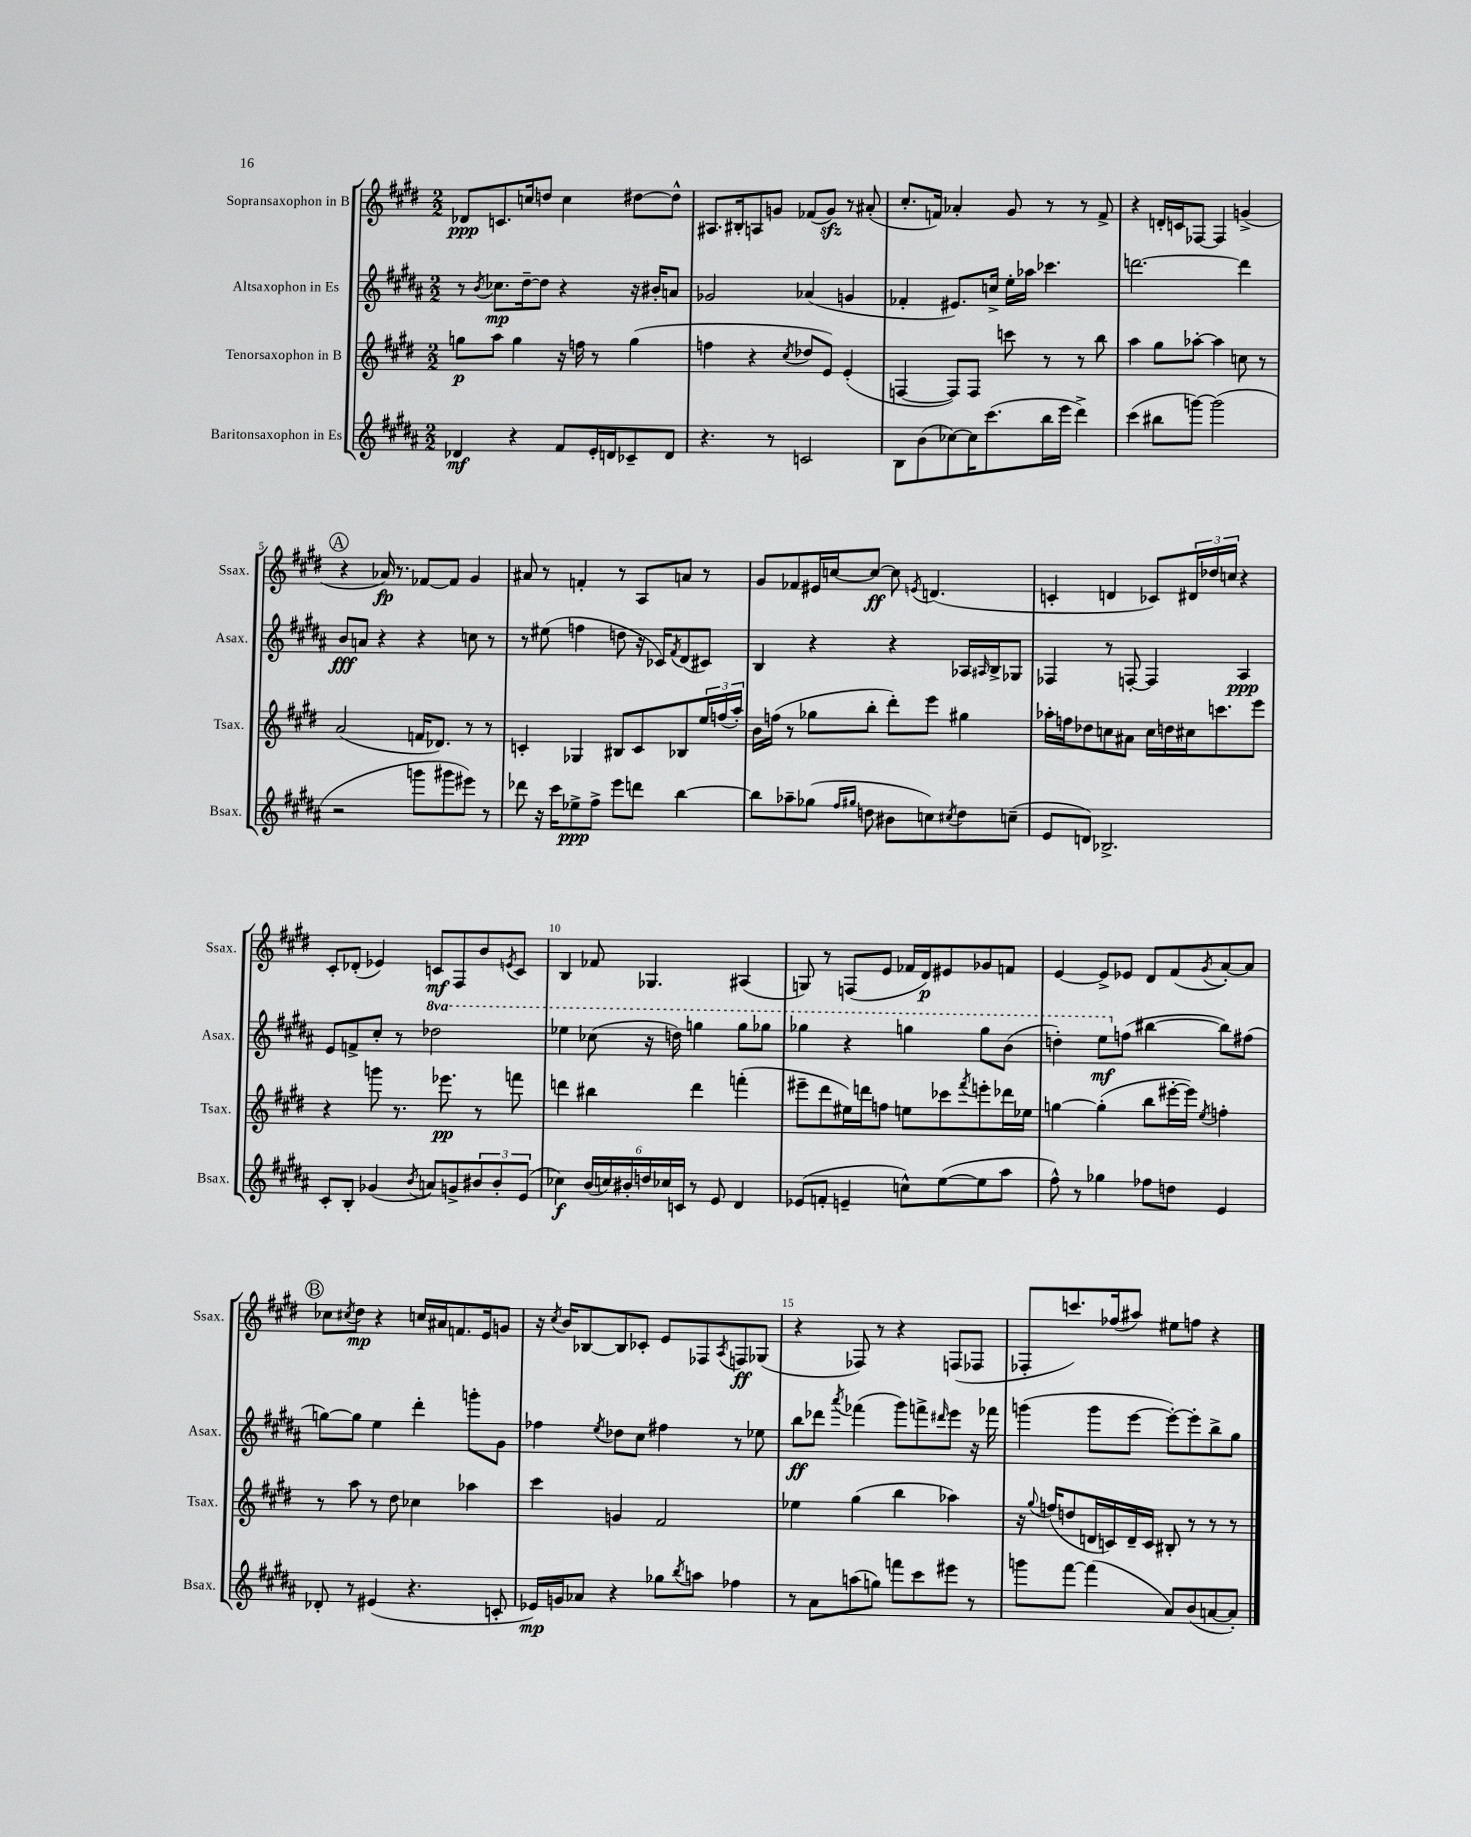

**kern	**dynam	**kern	**dynam	**kern	**dynam	**kern	**dynam
*part4	*part4	*part3	*part3	*part2	*part2	*part1	*part1
*staff4	*staff4	*staff3	*staff3	*staff2	*staff2	*staff1	*staff1
*I"Baritonsaxophon in Es	*	*I"Tenorsaxophon in B	*	*I"Altsaxophon in Es	*	*I"Sopransaxophon in B	*
*I'Bsax.	*	*I'Tsax.	*	*I'Asax.	*	*I'Ssax.	*
*clefG2	*	*clefG2	*	*clefG2	*	*clefG2	*
*k[f#c#g#d#a#]	*	*k[f#c#g#d#]	*	*k[f#c#g#d#a#]	*	*k[f#c#g#d#]	*
*M2/2	*	*M2/2	*	*M2/2	*	*M2/2	*
=1	=1	=1	=1	=1	=1	=1	=1
4d-X/	mf	8ggn\L	p	8r	.	8d-X/L	ppp
.	.	.	.	8qb/	.	.	.
.	.	8aa\J	.	8.cc-X\L	mp	8.cn/	.
4r	.	4gg\	.	.	.	.	.
.	.	.	.	[16dd#~\k	.	16ccn/k	.
.	.	.	.	8dd#\J]	.	8ddn/J	.
8f#/L	.	16r	.	4r	.	4cc\	.
.	.	16ffn\	.	.	.	.	.
16e'/L	.	8r	.	.	.	.	.
16dn/J	.	.	.	.	.	.	.
8c-X~/	.	(4gg\	.	16r	.	[8dd#X\L	.
.	.	.	.	16b#X'/KL	.	.	.
8d/J	.	.	.	8an/J	.	8dd#^^\J]	.
=2	=2	=2	=2	=2	=2	=2	=2
4.r	.	4ffn\	.	2g-X/	.	8.A#X/L	.
.	.	.	.	.	.	16B#X'/k	.
.	.	4r	.	.	.	8An/	.
8r	.	.	.	.	.	8gn/J	.
.	.	8qcc#/	.	.	.	.	.
2cn/	.	8dd-X/L	.	(4a-X/	.	(8f-X/L	.
.	.	8e/J)	.	.	.	8gzz/J)	.
.	.	(4e'/	.	4gn/	.	8r	.
.	.	.	.	.	.	(8a#X'/	.
=3	=3	=3	=3	=3	=3	=3	=3
8B\L	.	[4Fn/	.	4f-X'/	.	8.cc#'/L	.
(8b\	.	.	.	.	.	.	.
.	.	.	.	.	.	16fn/Jk)	.
[8cc-X\)	.	8F/L])	.	8.e#X/L)	.	4a-X'/	.
16cc-\K]	.	8F/J	.	.	.	.	.
(8.ccc#\	.	.	.	16ccn^/Jk	.	.	.
.	.	8cccn\	.	16ee'\LL	.	8g#/	.
.	.	.	.	16aa-X\JJ	.	.	.
16bb\L	.	8r	.	4.ccc-X\	.	8r	.
16eee\JJ	.	.	.	.	.	.	.
4ddd#^\)	.	8r	.	.	.	8r	.
.	.	8bb\	.	.	.	8f^/	.
=4	=4	=4	=4	=4	=4	=4	=4
(4ccc#\	.	4aa\	.	[2.dddn\	.	4r	.
8bb#X\L	.	8gg#\L	.	.	.	16dn'/LL	.
.	.	.	.	.	.	16cn/J	.
[8gggn\J)	.	[8aa-X'\J	.	.	.	[8F-X/J	.
(2ggg\]	.	4aa-\]	.	.	.	4F-/]	.
.	.	8ccn\	.	4ddd\]	.	(4gn^/	.
.	.	8r	.	.	.	.	.
!!LO:LB:g=z
!!LO:REH:place=s1:t=A
=5	=5	=5	=5	=5	=5	=5	=5
2r	.	(2a/	.	8b/L	fff	4r	.
.	.	.	.	8an/J	.	.	.
.	.	.	.	4r	.	16a-X/)	fp
.	.	.	.	.	.	8.r	.
8gggn\L	.	16fn/KL	.	4r	.	[8f-X/L	.
.	.	8.d-X/J)	.	.	.	.	.
8ggg#X\	.	.	.	.	.	8f-/J]	.
8eee#X\J)	.	8r	.	8ccn\	.	4g#/	.
8r	.	8r	.	8r	.	.	.
=6	=6	=6	=6	=6	=6	=6	=6
8ddd-X\	.	4cn'/	.	8r	.	8a#X/	.
16r	.	.	.	(8ee#X\	.	8r	.
16ccc#\KL	.	.	.	.	.	.	.
8ee-X^\	ppp	4G-X/	.	4ffn\	.	4fn'/	.
8ff#^\J	.	.	.	.	.	.	.
8eee\L	.	8B#X/L	.	8ddn\	.	8r	.
8dddn\J	.	8c/	.	16r	.	8A/L	.
.	.	.	.	16c-X/KL)	.	.	.
.	.	.	.	8qf#/	.	.	.
[4bb\	.	8B-X/	.	(8d#/	.	8an/J	.
.	.	24ee/L	.	8c#X/J)	.	8r	.
.	.	(24ffn/	.	.	.	.	.
.	.	24aa'/JJ)	.	.	.	.	.
=7	=7	=7	=7	=7	=7	=7	=7
8bb\L]	.	16b\LL	.	4B/	.	8g#/L	.
.	.	(16ffn\JJ	.	.	.	.	.
8aa-X~\	.	8r	.	.	.	8f-X/	.
(8gg-X\J	.	8gg-X\L	.	4r	.	16e#X/L	.
.	.	.	.	.	.	[16ccn/J	.
16qqff#/LL	.	.	.	.	.	.	.
16qqgg#X/JJ	.	.	.	.	.	.	.
8ddn\	.	8bb'\J	.	.	.	8cc/J_	ff
8b#X\L	.	8ddd#'\L)	.	4r	.	8cc\]	.
.	.	.	.	.	.	8qen/	.
8ccn\)	.	8eee\J	.	.	.	(4.dn/	.
8qcc#X/	.	.	.	.	.	.	.
8dd\	.	4gg#X\	.	16A-X/LL	.	.	.
.	.	.	.	16qqA#X/	.	.	.
.	.	.	.	16B^/J	.	.	.
(8ccn~\J	.	.	.	8G-X/J	.	.	.
=8	=8	=8	=8	=8	=8	=8	=8
8e/L	.	16aa-X'\LL	.	4F-X/	.	4cn'/	.
.	.	16ffn\J	.	.	.	.	.
8dn/J)	.	8dd-X\	.	.	.	.	.
2.B-X^/	.	8ccn\	.	8r	.	4dn/	.
.	.	8a#X\J	.	[8Fn'/	.	.	.
.	.	16cc\LL	.	4F/]	.	8c-X/L)	.
.	.	16ddn\	.	.	.	.	.
.	.	16cc#X\J	.	.	.	24d#X/L	.
.	.	.	.	.	.	24dd-X/	.
.	.	8.cccn\	.	.	.	.	.
.	.	.	.	.	.	24ccn/JJ	.
.	.	.	.	4A#/	ppp	4r	.
.	.	8eee\J	.	.	.	.	.
!!LO:LB:g=z
=9	=9	=9	=9	=9	=9	=9	=9
8c#'/L	.	4r	.	8e/L	.	8c#'/L	.
8B'/J	.	.	.	8fn^/	.	(8d-X'/J	.
(4g-X/	.	8gggn\	.	8cc#'/J	.	4e-X/)	.
.	.	8.r	.	8r	.	.	.
8qb/	.	.	.	.	.	.	.
*	*	*	*	*8va	*	*	*
8an/L)	.	.	.	2ddd-X\	.	8cn/L	mf
.	.	8.eee-X\	pp	.	.	.	.
8gn^/	.	.	.	.	.	8F#/	.
12b#X/	.	8r	.	.	.	8b/	.
12b#'/	.	.	.	.	.	.	.
.	.	.	.	.	.	8qen/	.
.	.	8fffn\	.	.	.	8c/J	.
(12e/J	.	.	.	.	.	.	.
=10	=10	=10	=10	=10	=10	=10	=10
4cc-X\)	f	4dddn\	.	4eee-X\	.	4B/	.
(24b/LL	.	4bb#X\	.	(8ccc-X\	.	8f-X/	.
24ccn/)	.	.	.	.	.	.	.
24b#X'/	.	.	.	.	.	.	.
24ddn/	.	.	.	16r	.	4.G-X/	.
24cc-X/	.	.	.	.	.	.	.
.	.	.	.	16dddn\)	.	.	.
24cn/JJ	.	.	.	.	.	.	.
8r	.	4ddd\	.	4gggn\	.	.	.
8e/	.	.	.	.	.	.	.
4d#/	.	(4fffn'\	.	8ggg\L	.	(4A#X/	.
.	.	.	.	8ggg-X\J	.	.	.
=11	=11	=11	=11	=11	=11	=11	=11
(8e-X/L	.	8eee#X~\L	.	4ggg-X\	.	8Gn/)	.
8fn'/J	.	8ddd#\	.	.	.	8r	.
4en~/	.	16ee#X\L)	.	4r	.	(8Fn/L	.
.	.	16dddn\J	.	.	.	.	.
.	.	8ffn\J	.	.	.	8e/J	.
8ccn^^\L)	.	8een\L	.	4gggn\	.	16f-X/LL	.
.	.	.	.	.	.	16d#/J)	p
([8ee\	.	8ccc-X\	.	.	.	8e#X/	.
.	.	8qfff#/	.	.	.	.	.
8ee\]	.	8eeen'\	.	8ggg\L	.	8g-X/	.
8aa#\J	.	16ddd-X\L	.	(8bb\J	.	8fn/J	.
.	.	16ee-X\JJ	.	.	.	.	.
=12	=12	=12	=12	=12	=12	=12	=12
8ff#^^\)	.	[4ggn\	.	4dddn'\)	.	[4e/	.
8r	.	.	.	.	.	.	.
4gg-X\	.	(4gg'\]	.	8eee\L	mf	8e^/L]	.
*	*	*	*	*X8va	*	*	*
.	.	.	.	(8ffn\J	.	8e-X/J	.
8ff-X\L	.	8bb\L	.	[4bb#X\	.	8d#/L	.
8ddn\J	.	[16eee#X'\L	.	.	.	(8f#/	.
.	.	16eee#\JJ])	.	.	.	.	.
.	.	8qee/	.	.	.	8qg#/	.
4e/	.	4ffn'\	.	8bb#\L])	.	[8a'/)	.
.	.	.	.	(8ff#X\J	.	8a/J]	.
!!LO:LB:g=z
!!LO:REH:place=s1:t=B
=13	=13	=13	=13	=13	=13	=13	=13
8d-X'/	.	8r	.	[8ggn\L)	.	8cc-X\L	.
.	.	.	.	.	.	8qcc#X/	.
8r	.	8aa\	.	8gg\J]	.	8dd#\J	mp
(4e#X/	.	8r	.	4ee\	.	4r	.
.	.	8dd#\	.	.	.	.	.
4.r	.	4cc-X\	.	4ddd#'\	.	16ccn/LL	.
.	.	.	.	.	.	16a#X/J	.
.	.	.	.	.	.	8.fn/	.
.	.	4aa-X\	.	8gggn'\L	.	.	.
.	.	.	.	.	.	16e/k	.
8cn'/	.	.	.	8g#\J	.	8gn/J	.
=14	=14	=14	=14	=14	=14	=14	=14
16e-X/LL)	mp	4ccc#\	.	4ff-X\	.	16r	.
.	.	.	.	.	.	8qcc#/	.
16gn/J	.	.	.	.	.	16b/KL	.
8a-X/J	.	.	.	.	.	[8B-X/	.
.	.	.	.	8qee/	.	.	.
4r	.	4gn/	.	8dd-X\L	.	8B-/]	.
.	.	.	.	8cc#\J	.	8c-X'/J	.
8gg-X\L	.	2f#/	.	4ff#X\	.	8e/L	.
8qbb/	.	.	.	.	.	.	.
8aan\J	.	.	.	.	.	8F-X/	.
.	.	.	.	.	.	8qA/	.
4ff-X\	.	.	.	8r	.	8Fn/	ff
.	.	.	.	8ee-X\	.	(8G-X/J	.
=15	=15	=15	=15	=15	=15	=15	=15
8r	.	4ee-X\	.	8bb\L	ff	4r	.
8a#\L	.	.	.	8ddd-X\J	.	.	.
.	.	.	.	8qaaa#/	.	.	.
(8aan\	.	(4gg#\	.	(4fff-X\	.	8F-X/)	.
8ggn\J)	.	.	.	.	.	8r	.
8fffn\L	.	4bb\	.	8ggg#\L)	.	4r	.
8ccc#\	.	.	.	8fffn^\	.	.	.
.	.	.	.	16qqddd#X/	.	.	.
8eee#X\J	.	4aa-X\)	.	8eee\J	.	(8Fn/L	.
8r	.	.	.	16r	.	8F-X/J	.
.	.	.	.	16fff-X\	.	.	.
=16	=16	=16	=16	=16	=16	=16	=16
8gggn\L	.	16r	.	(4gggn\	.	8F-X'/L	.
.	.	8qqgg#/	.	.	.	.	.
.	.	(16ffn/KL	.	.	.	.	.
[8fff#\J	.	8ddn/	.	.	.	8.cccn/)	.
(4fff#\]	.	16dn/L	.	8ggg\L	.	.	.
.	.	16cn/)	.	.	.	(16ff-X/k	.
.	.	16d~/	.	[8eee\J	.	8aa#X/J)	.
.	.	16c/JJ	.	.	.	.	.
8a#/L)	.	8B#X'/	.	8eee'\L_)	.	8ee#X\L	.
(8b/	.	8r	.	8eee'\]	.	8ffn\J	.
[8an/	.	8r	.	8bb^\	.	4r	.
8a'/J])	.	8r	.	8gg#\J	.	.	.
==	==	==	==	==	==	==	==
*-	*-	*-	*-	*-	*-	*-	*-
